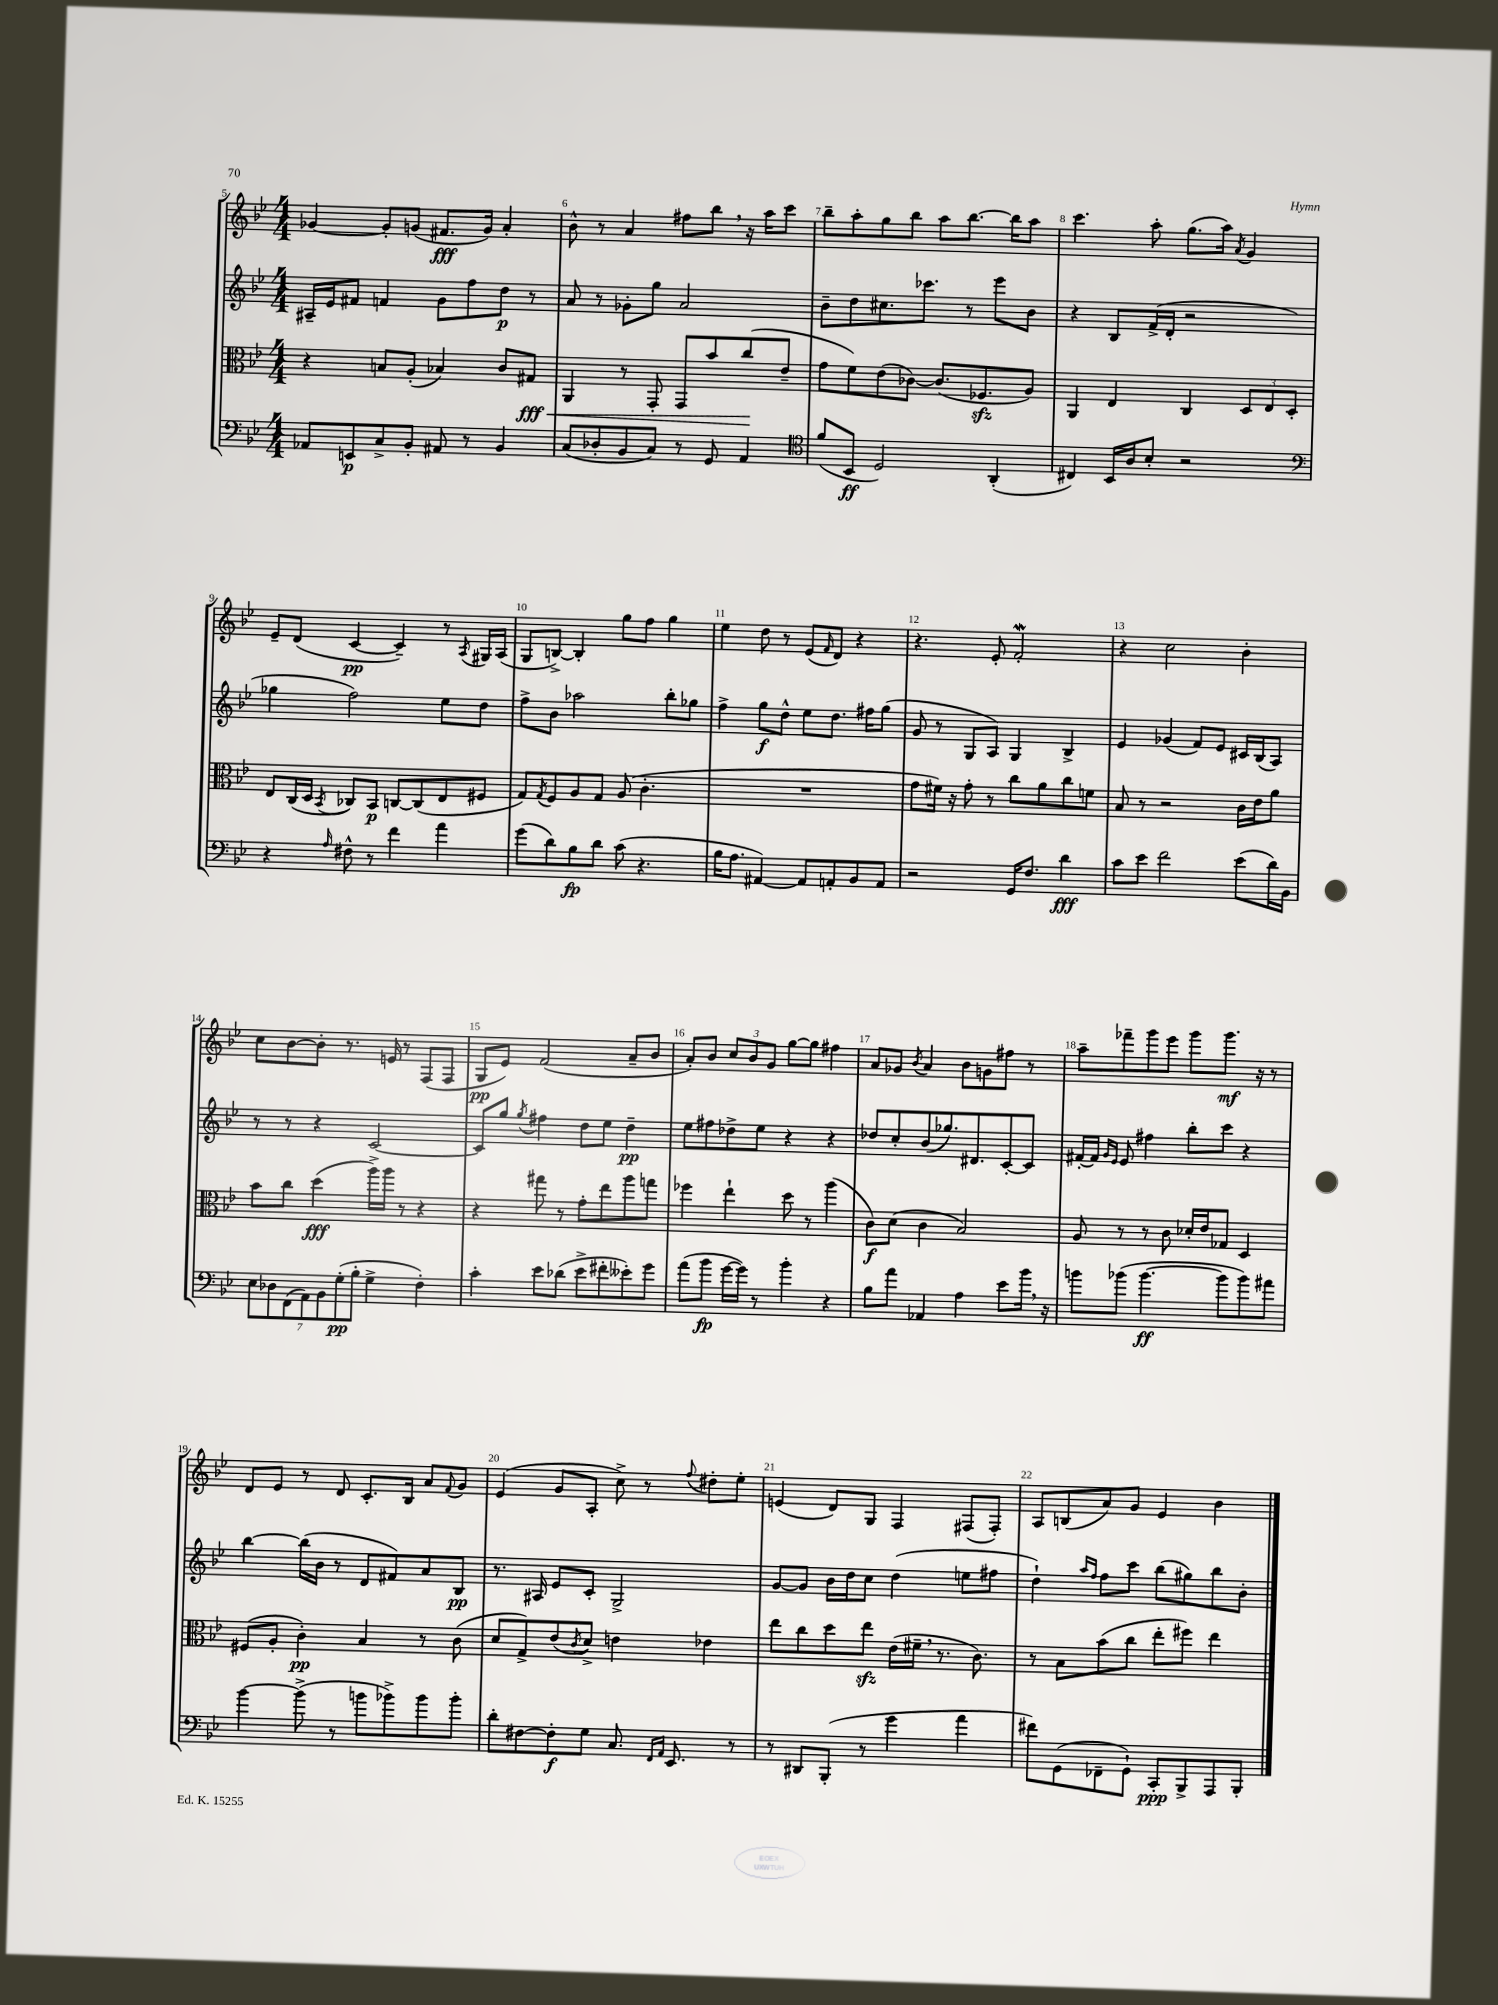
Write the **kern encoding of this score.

**kern	**kern	**kern	**kern
*staff4	*staff3	*staff2	*staff1
*clefF4	*clefC3	*clefG2	*clefG2
*k[b-e-]	*k[b-e-]	*k[b-e-]	*k[b-e-]
*M4/4	*M4/4	*M4/4	*M4/4
8AA-/L	4r	16A#~/LL	[4g-/
.	.	16e-/J	.
8EE/	.	8f#/J	.
8C^/	8B/L	4f/	8g-'/]L
8BB-'/J	(8A'/J	.	(8g/J
8AA#/	4B-/)	8g\L	8.f#/L
8r	.	8ff\	.
.	.	.	16g/Jk)
4BB-/	8c/L	8dd\J	4a'/
.	8G#/J	8r	.
=	=	=	=
(8C/L	4AA/	8a/	8b-^^\
8D-'/	.	8r	8r
8BB-/	8r	8g-'\L	4a/
8C/J)	8GG'/	8gg\J	.
8r	8GG/L	2a/	8ff#\L
8GG/	8b-/	.	8bb-\J
4AA/	(8cc/	.	16r
.	.	.	16aa\LK
.	8e-~/J	.	8ccc\J
=	=	=	=
*clefC4	*	*	*
(8f/L	8g\L	8b-~\L	8bb-~\L
8BB-/J	8f\)	8dd\	8aa'\
2D/)	(8e-\	8.cc#\	8gg\
.	[8c-\J)	.	8bb-\J
.	.	8.ccc-\J	.
.	(8.c-/]L	.	8aa\L
.	.	8r	[8.bb-\J
.	8.F-/	.	.
(4AA'/	.	8eee-\L	.
.	.	.	16bb-\]LK
.	8A/J)	8b-\J	8aa\J
=	=	=	=
4C#/)	4AA/	4r	4.ccc\
16BB-/LL	4E-/	8B-/L	.
16A/J	.	.	.
8B-'/J	.	(16f^/L	8aa'\
.	.	16d'/JJ	.
2r	4C/	2r	(8.gg\L
.	.	.	16aa\Jk)
.	.	.	8qa/
.	12D/L	.	4g/
.	12E-/	.	.
.	12D'/J	.	.
=	=	=	=
*clefF4	*	*	*
4r	8E-/L	4gg-\	8e-~/L
.	(16C/L	.	(8d/J
.	16D/JJ	.	.
16qqA/	8qBB-/	.	.
8F#^^\	8C-/L)	2ff\)	[4c/
8r	8BB-/J	.	.
4f\	[8C/L	.	4c~/])
.	(8C/]	.	.
4a\	8E-/	8ee-\L	8r
.	.	.	8qA/
.	8F#/J	8dd\J	16G#/LL
.	.	.	(16A/JJ
=	=	=	=
(8g\L	8G/L)	8ff^\L	8G/L
.	8qG/	.	.
8d\)	8F/	8b-\J	[8B^/J)
8B-\	8A/	2aa-\	4B'/]
8d\J	8G/J	.	.
(8c\	(8A/	.	8gg\L
4.r	4.c'\	.	8ff\J
.	.	8bb-'\L	4gg\
.	.	8gg-\J	.
=	=	=	=
16B-\LK	1r	4ff^\	4ee-\
8.A\J	.	.	.
[4AA#/)	.	8gg\L	8dd\
.	.	8dd^^\J	8r
8AA#/]L	.	8ee-\L	(8e-/L
.	.	.	16qqf/
8AA'/	.	8.dd\J	8d/J)
8BB-/	.	.	4r
.	.	16ff#\LK	.
8AA/J	.	(8gg\J	.
=	=	=	=
2r	8g\L	8g/	4.r
.	16f#\Jk)	8r	.
.	16r	.	.
.	8g'\	8G/L	.
.	8r	8A/J)	8e-'/
16GG/LK	8cc\L	4G/	2f'/
8.F/J	.	.	.
.	8a\	.	.
4d\	8cc\	4B-^/	.
.	8f\J	.	.
=	=	=	=
8c\L	8B-/	4e-/	4r
8e-\J	8r	.	.
2f\	2r	(4g-/	2cc\
.	.	8f/L)	.
.	.	8e-/J	.
(8e-\L	16c\LL	16c#/LL	4b-'\
.	16e-\J	(16B-/J	.
16d\L)	8a\J	8A/J)	.
16BB-\JJ	.	.	.
=	=	=	=
14E-\L	8b-\L	8r	8cc\L
14D-\	.	.	.
.	8cc\J	8r	[8b-\
(14FF\	.	.	.
14AA\)	.	.	.
.	(4dd\	4r	8b-'\]J
14BB-\	.	.	.
(14G'\	.	.	.
.	.	.	8.r
14B-'\J	.	.	.
4G^\	16aa^\LL)	[2c/	.
.	16aa\JJ	.	16e/
.	8r	.	8r
4F'\)	4r	.	(8F/L
.	.	.	8F/J
=	=	=	=
4c'\	4r	8c/]L	8G/L
.	.	8gg/J	8e-/J)
.	.	8qgg/	.
8e-\L	8gg#\	4ff#\	(2f/
(8d-\J	8r	.	.
8e-^\L	8g'\L	8dd\L	.
8f#'\	8ee-\	8ee-\J	.
8e--'\)	8aa\	4dd~\	8a~/L
8g\J	8gg\J	.	8b-/J
=	=	=	=
(8a\L	4ff-\	8ee-\L	8a'/L)
8b-\J	.	8ff#\	8b-/J
[16g\LL	4ee-`\	8dd-^\	12cc/L
16g\]JJ)	.	.	.
.	.	.	12b-/
8r	.	8ee-\J	.
.	.	.	12g/J
4b-'\	8dd\	4r	[8gg\L
.	8r	.	8gg\]J
4r	(4aa\	4r	4ff#\
=	=	=	=
8B-\L	8c\L)	8dd-/L	8a/L
8a\J	(8d\J	8cc'/	8g-/J
.	.	.	8qb-/
4AA-/	4c\	(8b-/	4a/
.	.	8.gg-/)	.
4A\	2B-/)	.	8b-\L
.	.	8.d#/	.
.	.	.	8g\
8e-\L	.	[8c'/	8ff#\J
16b-\Jk	.	8c/]J	8r
16r	.	.	.
=	=	=	=
8b\L	8A/	[16f#'/LL	8aa~\L
.	.	16f#/]JJ	.
.	.	16qqg/LL	.
.	.	16qqe-/JJ	.
(8b-\J	8r	8e-/	8fff-~\
[4.b-\	8r	4ff#\	8ggg\
.	8c\	.	8eee-\J
.	16d-'/LL	8bb-'\L	8ggg\L
.	16e-/J	.	.
8b-\]L	8G-/J	8ccc\J	8.ggg\J
8b-\)	4D/	4r	.
.	.	.	16r
8a#\J	.	.	8r
=	=	=	=
[4b-\	(8F#/L	[4bb-\	8d/L
.	8A'/J	.	8e-/J
(8b-^\]	4c'\)	(16bb-\]LL	8r
.	.	16b-\JJ	.
8r	.	8r	8d/
8b\L	4B-/	8d/L	8.c'/L
8b-^\)	.	8f#/)	.
.	.	.	16B-/Jk
8b-\	8r	8a/	8a/L
.	.	.	8qqf/
8b-'\J	(8c\	8B-/J	8g/J
=	=	=	=
8d'\L	8d/L	8.r	(4e-/
[8F#\	8G^/)	.	.
.	.	16A#/	.
8F#'\]	(8e-/	8e-/L	8g/L
.	8qc/	.	.
8G\J	8d^/J)	8c'/J	8A'/J
8.C/	4e\	2G^/	8cc^\)
.	.	.	8r
16qqFF/LL	.	.	.
16qqAA/JJ	.	.	.
8.EE-/	.	.	.
.	.	.	8qqff/
.	4e-\	.	8dd#'\L
8r	.	.	8ee-'\J
=	=	=	=
8r	8ee-\L	[8g/L	(4e/
8DD#/L	8cc\	8g/]J	.
(8BBB-'/J	8dd\	16b-\LL	8d/L)
.	.	16dd\J	.
8r	8ee-\J	8cc\J	8G/J
4g\	(16e-\LL	(4dd\	4F/
.	16f#~\JJ	.	.
.	8.r	.	.
4a\	.	8ee\L	(8F#/L
.	8.c\)	.	.
.	.	8ff#\J	8F#'/J)
=	=	=	=
8f#\L)	8r	4dd`\)	8A/L
(8GG\	8B-\L	.	(8B/
.	.	16qqaa/LL	.
.	.	16qqff/JJ	.
8FF-~\	(8b-\	8ff\L	8a/)
8GG`\J)	8cc\J	8ccc\J	8g/J
8CC'/L	8ee-'\L	(8bb-\L	4e-/
8BBB-^/	8ff#\J)	8gg#\)	.
8AAA/	4ee-\	8bb-\	4b-\
8BBB-'/J	.	8b-'\J	.
==	==	==	==
*-	*-	*-	*-
